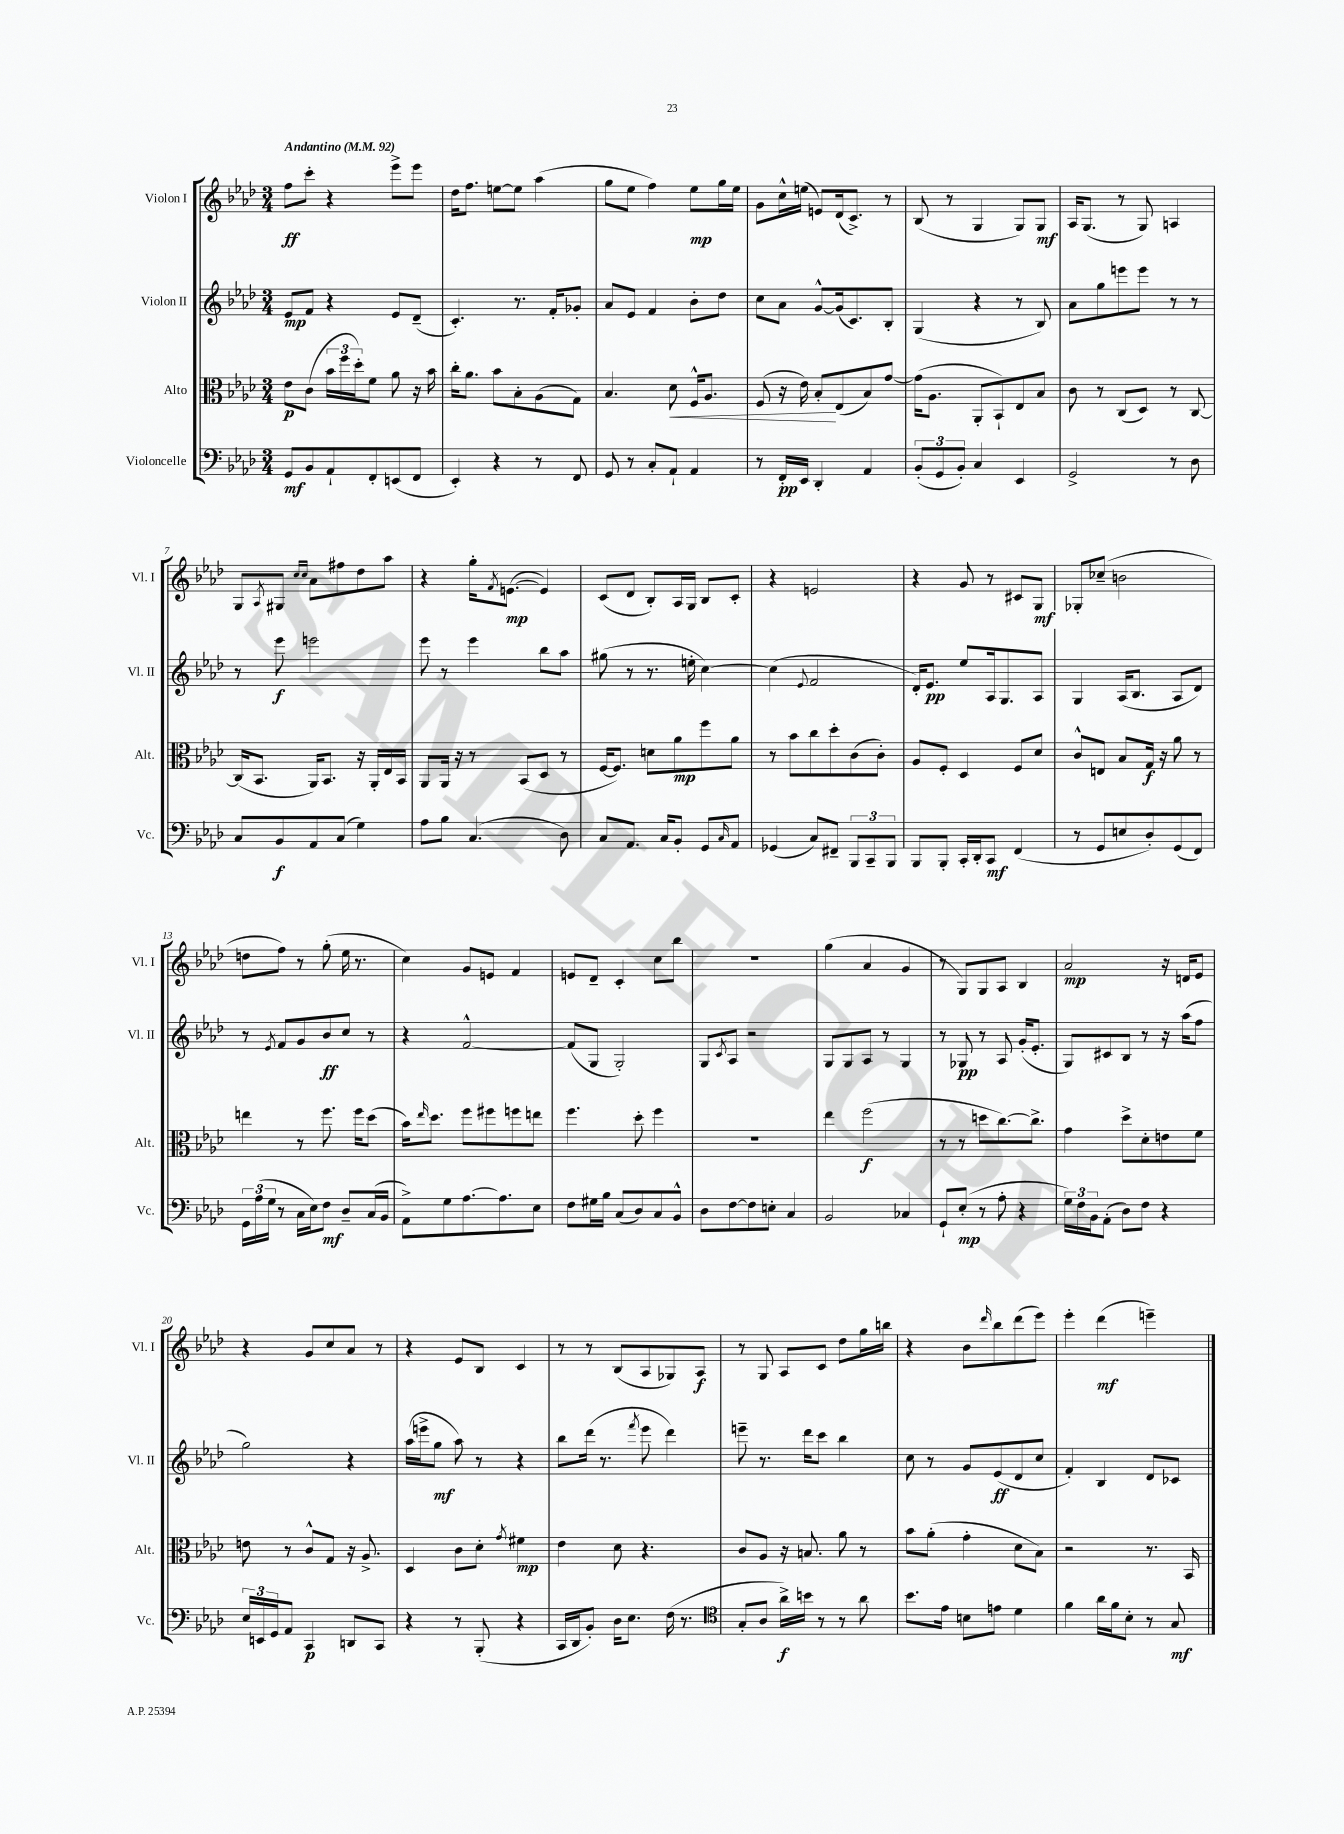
<<
\new StaffGroup <<
\new Staff = "s0" \with { instrumentName = "Violon I" shortInstrumentName = "Vl. I" } {
    \clef treble \key aes \major \numericTimeSignature \time 3/4 \tempo "Andantino" 4 = 92
    f''8\ff c'''8-. r4 ees'''8-> ees'''8 |
    des''16 f''8. e''8~ e''8 aes''4( |
    g''8 ees''8 f''4) ees''8\mp g''16 ees''16 |
    g'8 c''16-^ e''16( e'8) des'16( c'8.->) r8 |
    bes8( r8 g4 g8) g8\mf |
    aes16 g8.( r8 g8) a4 |
    g8 \acciaccatura { aes8 } gis8 \grace { c''16 c''16 } aes'8 fis''8 des''8 aes''8 |
    r4 g''16-. \acciaccatura { f'8 } e'8.~\mp( e'4) |
    c'8( des'8 bes8-.) aes16 g16 bes8 c'8-. |
    r4 e'2 |
    r4 g'8 r8 cis'8 g8\mf |
    ges8-. ces''8--( b'2 |
    d''8 f''8) r8 g''8-.( ees''16 r8. |
    c''4) g'8 e'8 f'4 |
    e'8 des'8-- c'4-. c''8 bes''8 |
    R2. |
    g''4( aes'4 g'4 |
    r8 g8) g8 aes8 bes4 |
    aes'2\mp r16 d'16 ees'8 |
    r4 g'8 c''8 aes'8 r8 |
    r4 ees'8 bes8 c'4 |
    r8 r8 bes8( aes8 ges8) aes8\f |
    r8 g8 aes8 c'8 des''8 g''16 b''16 |
    r4 bes'8 \grace { des'''16 } bes''8 des'''8( ees'''8) |
    ees'''4-. des'''4\mf( e'''4--) \bar "|." |
}
\new Staff = "s1" \with { instrumentName = "Violon II" shortInstrumentName = "Vl. II" } {
    \clef treble \key aes \major \numericTimeSignature \time 3/4
    ees'8\mp f'8 r4 ees'8 des'8--( |
    c'4.-.) r8. f'16-. ges'8-. |
    aes'8 ees'8 f'4 bes'8-. des''8 |
    c''8 aes'8 g'8~-^ g'16( c'8.) bes8-. |
    g4( r4 r8 bes8) |
    aes'8 g''8 e'''8 e'''8 r8 r8 |
    r8 ees'''8\f e'''2 |
    ees'''8 r8 ees'''4 bes''8 aes''8 |
    gis''8( r8 r8. e''16-. c''4~) |
    c''4( \appoggiatura { ees'8 } f'2 |
    des'16-.) ees'8.\pp ees''8 aes16 g8. aes8 |
    g4 aes16( bes8. aes8 des'8) |
    r8 \acciaccatura { ees'8 } f'8 g'8 bes'8\ff c''8 r8 |
    r4 f'2~-^ |
    f'8( g8 g2-.) |
    g8 \acciaccatura { c'8 } aes8 r2 |
    g8 g8 aes8 r8 g4 |
    r8 ges8\pp r8 aes8 g'16-.( ees'8.-. |
    g8) cis'8 bes8 r8 r16 aes''16( f''8 |
    g''2) r4 |
    aes''16( e'''16-> g''8\mf aes''8) r8 r4 |
    bes''8 des'''16( r8. \acciaccatura { f'''8 } ees'''8 des'''4) |
    e'''8-- r8. des'''16 c'''8 bes''4 |
    c''8 r8 g'8 ees'8\ff( des'8 c''8 |
    f'4-.) bes4 des'8 ces'8 \bar "|." |
}
\new Staff = "s2" \with { instrumentName = "Alto" shortInstrumentName = "Alt." } {
    \clef alto \key aes \major \numericTimeSignature \time 3/4
    ees'8\p c'8( \tuplet 3/2 { bes'16 f''16 des''16-.) } f'8 aes'8 r16 bes'16 |
    c''16-. aes'8. bes'8 bes8-. aes8( g8) |
    bes4. des'8\< f16-^ aes8. |
    f8( r16 ees'16) bes8-.\! ees8( bes8) g'8~ |
    g'16( aes8. aes,8-. bes,8-!) ees8 bes8 |
    c'8 r8 c8( des8) r8 c8~ |
    c16( bes,8. aes,16) bes,8. r16 aes,16-. ees16 bes,16 |
    aes,8 aes,16 r16 r8 bes,8( des8 r8 |
    f16~ f8.) d'8 aes'8\mp f''8 aes'8 |
    r8 bes'8 c''8 des''8-. c'8( c'8-.) |
    aes8 f8-. des4 f8 des'8 |
    c'8-^ e8 bes8 g16\f r16 aes'8 r8 |
    e''4 r8 f''8. f''16 des''8( |
    bes'16) \grace { ees''16 } des''8. f''8 fis''8 f''8 e''8 |
    f''4. des''8-. f''4 |
    R2. |
    ees''4 f''2\f( |
    r8 r8 d''8 c''8.~) c''8.-> |
    g'4 des''8-> des'8-. e'8 f'8 |
    e'8 r8 c'8-^ g8 r16 aes8.-> |
    des4 c'8 des'8-. \acciaccatura { g'8 } fis'4\mp |
    ees'4 des'8 r4. |
    c'8 aes8 r16 b8. aes'8 r8 |
    bes'8 aes'8-.( g'4-. des'8 bes8) |
    r2 r8. bes,16 \bar "|." |
}
\new Staff = "s3" \with { instrumentName = "Violoncelle" shortInstrumentName = "Vc." } {
    \clef bass \key aes \major \numericTimeSignature \time 3/4
    g,8\mf bes,8 aes,8-! f,8-. e,8( f,8 |
    ees,4-.) r4 r8 f,8 |
    g,8 r8 c8-. aes,8-! aes,4 |
    r8 f,16-.\pp ees,16 des,4-. aes,4 |
    \tuplet 3/2 { bes,8-.( g,8 bes,8-.) } c4 ees,4 |
    g,2-> r8 des8 |
    c8 bes,8\f aes,8 c8( g4) |
    aes8 bes8 c4.( des8) |
    c8 aes,8. c16 bes,8-. g,8 \grace { c16 } aes,8 |
    ges,4( c8) fis,8-- \tuplet 3/2 { bes,,8 c,8-- bes,,8 } |
    bes,,8 bes,,8-. c,16-. des,16-. c,8\mf f,4( |
    r8 g,8 e8 des8-.) g,8( f,8) |
    \tuplet 3/2 { g,16 aes16( g16 } r8 c16 ees16) f8\mf des8-- c16( bes,16 |
    aes,8->) g8 aes8.~ aes8. ees8 |
    f8 gis16 bes16 c8( des8) c8 bes,8-^ |
    des8 f8~ f8 e8-. c4 |
    bes,2 ces4 |
    g,8-! ees8-.\mp( r8 aes8-. r4 |
    \tuplet 3/2 { g16) f16 bes,16 } aes,8-.( des8) f8 r4 |
    \tuplet 3/2 { ees16 e,16 g,16 } aes,8 c,4\p d,8 c,8 |
    r4 r8 bes,,8-.( r4 |
    c,16 des,16 bes,8-.) des16 ees8. f16( r8. |
    \clef tenor g8-. aes8 aes'16->\f) b'16 r8 r8 aes'8 |
    bes'8. ees'16 b8 e'8 des'4 |
    f'4 aes'16 f'16 bes8-. r8 g8\mf \bar "|." |
}
>>
>>
